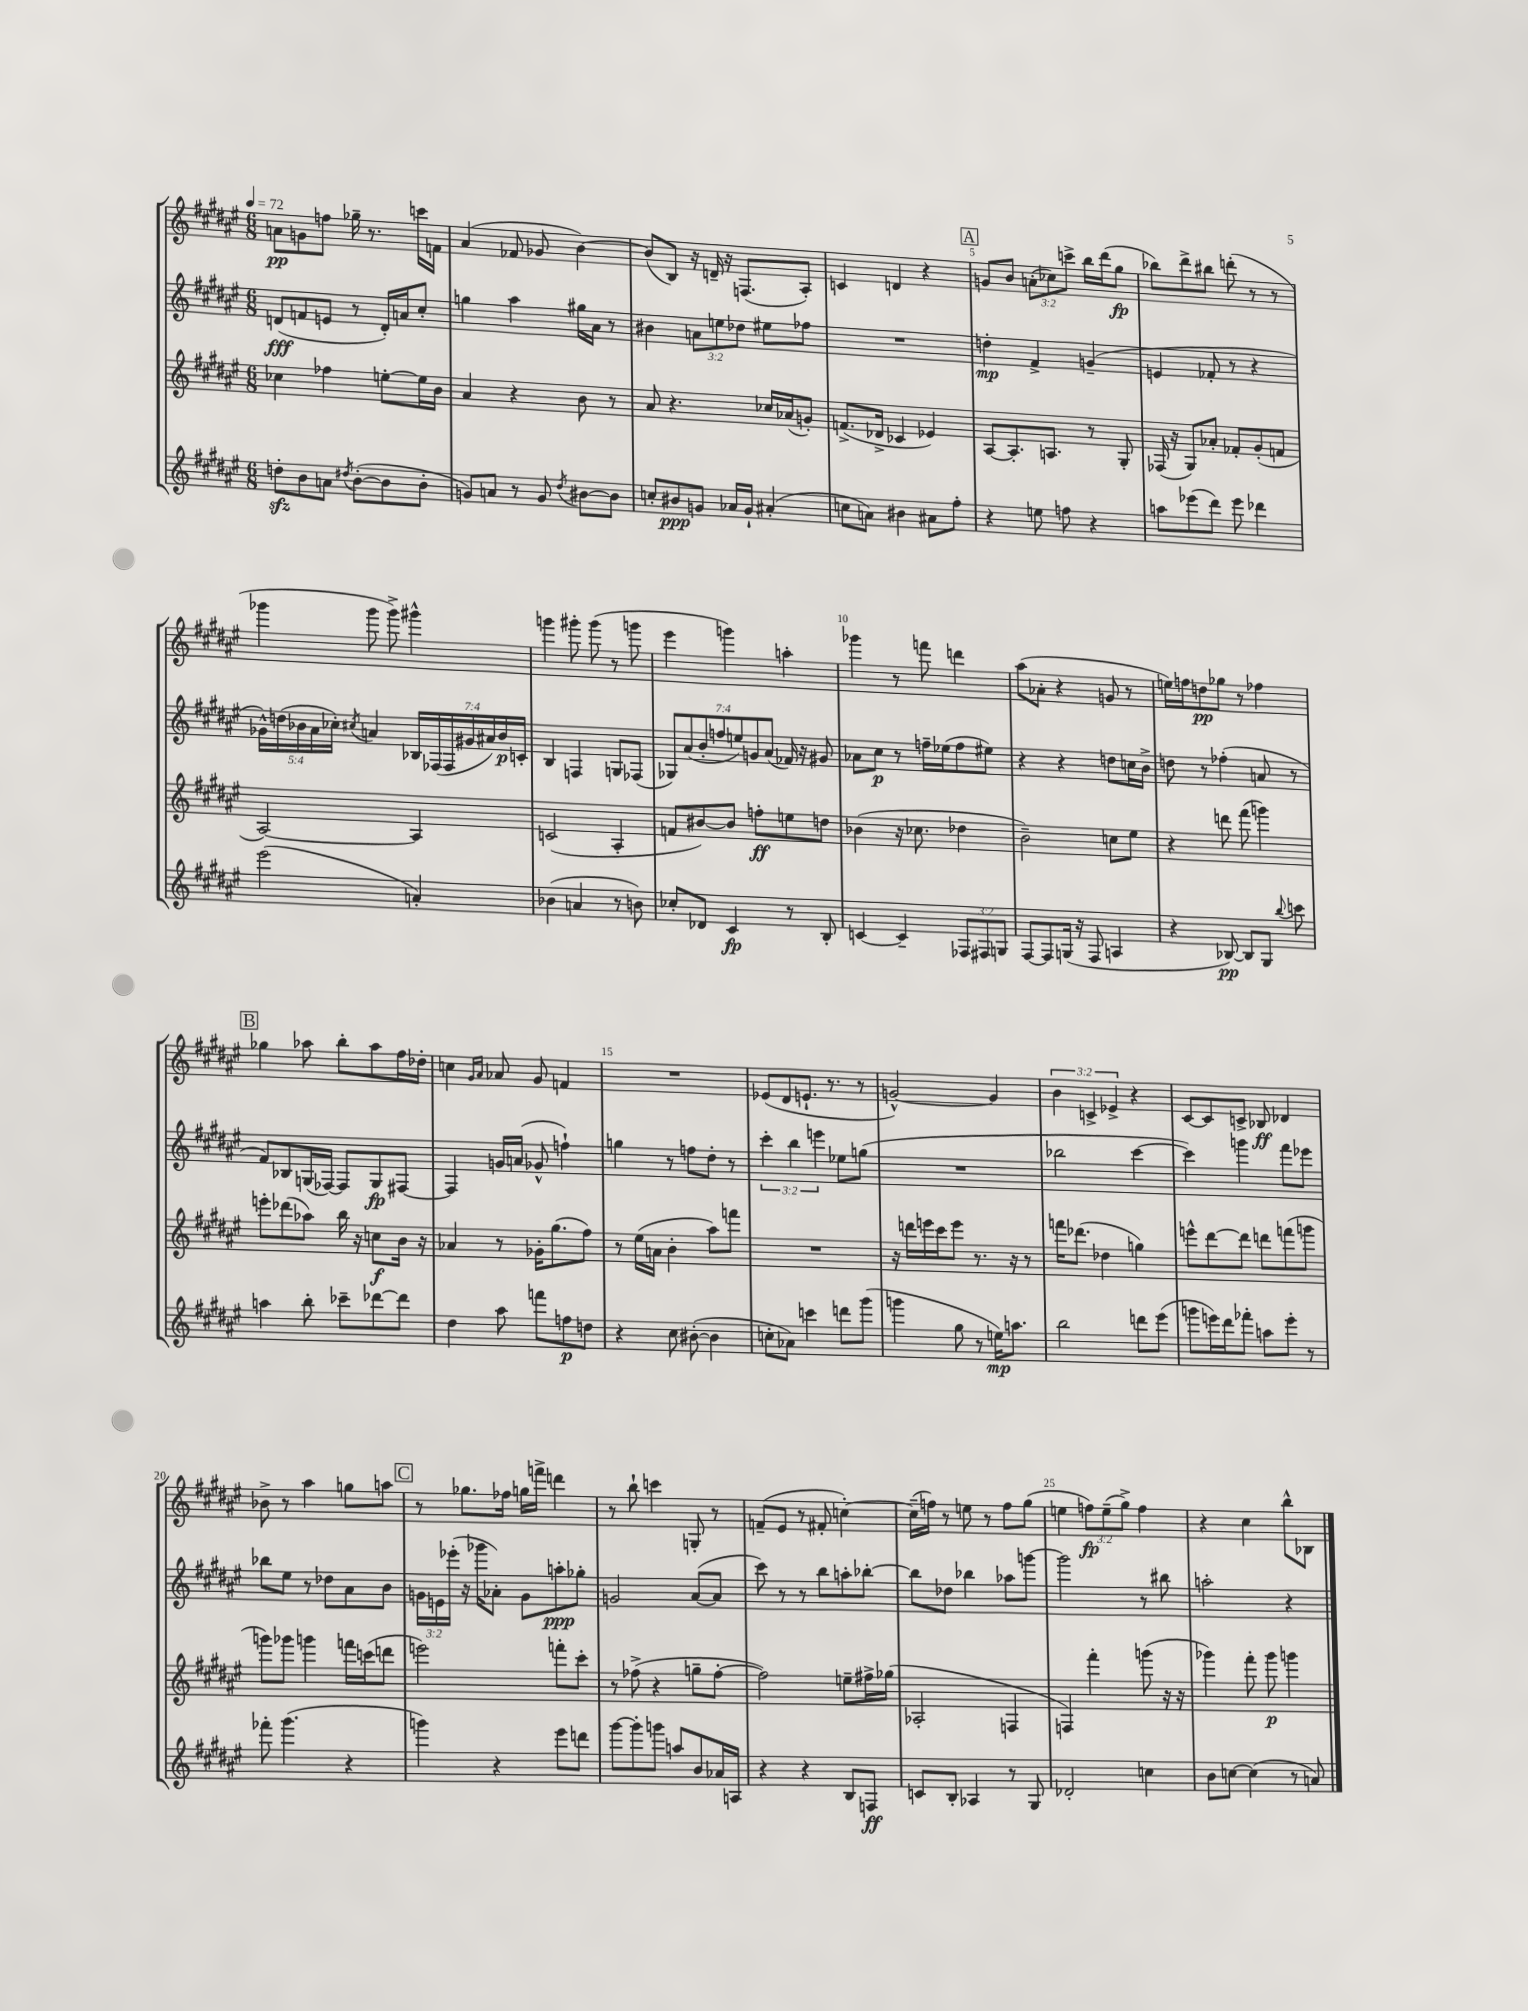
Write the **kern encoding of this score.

**kern	**dynam	**kern	**dynam	**kern	**dynam	**kern	**dynam
*part4	*part4	*part3	*part3	*part2	*part2	*part1	*part1
*staff4	*staff4	*staff3	*staff3	*staff2	*staff2	*staff1	*staff1
*clefG2	*	*clefG2	*	*clefG2	*	*clefG2	*
*k[f#c#g#d#a#e#]	*	*k[f#c#g#d#a#e#]	*	*k[f#c#g#d#a#e#]	*	*k[f#c#g#d#a#e#]	*
*M6/8	*	*M6/8	*	*M6/8	*	*M6/8	*
*MM72	*	*MM72	*	*MM72	*	*MM72	*
=1	=1	=1	=1	=1	=1	=1	=1
8ddnzz'\L	.	4cc-X\	.	(8dn/L	fff	8an\L	pp
8b\	.	.	.	8fn/	.	8gn\	.
8an\J	.	4ff-X\	.	8en/J	.	8ffn\J	.
8qdd#X/	.	.	.	.	.	.	.
([8b'\L	.	.	.	8r	.	16gg-X~\	.
.	.	.	.	.	.	8.r	.
8b\]	.	[8een'\L	.	16d'/LL)	.	.	.
.	.	.	.	16an/J	.	.	.
8b'\J	.	16ee\L]	.	8cc#'/J	.	16cccn\LL	.
.	.	16b\JJ	.	.	.	16fn\JJ	.
=2	=2	=2	=2	=2	=2	=2	=2
8gn/L)	.	4a#/	.	4ggn\	.	(4a#/	.
8an/J	.	.	.	.	.	.	.
8r	.	4r	.	4aa#\	.	8f-X/	.
8g/	.	.	.	.	.	8g-X/	.
8qdd#/	.	.	.	.	.	.	.
[8b#X\L	.	8b\	.	16gg#X\LL	.	[4b\)	.
.	.	.	.	16a#\JJ	.	.	.
8b#\J]	.	8r	.	8r	.	.	.
=3	=3	=3	=3	=3	=3	=3	=3
8ccn'/L	.	8a#/	.	4b#X\	.	(8b/L]	.
8b#X/	ppp	4.r	.	.	.	8B/J)	.
8gn/J	.	.	.	12an\L	.	16r	.
.	.	.	.	.	.	16dn~/	.
.	.	.	.	12een\	.	.	.
16a-X/LL	.	.	.	.	.	16r	.
.	.	.	.	12dd-X\J	.	.	.
16g`/JJ	.	.	.	.	.	(8.Fn/L	.
(4a#X'/	.	16cc-X/LL	.	8ee#X\L	.	.	.
.	.	(16a-X/J	.	.	.	.	.
.	.	8gn'/J)	.	8ff-X\J	.	8A#'/J)	.
=4	=4	=4	=4	=4	=4	=4	=4
8ccn\L	.	(8.fn^/L	.	2.r	.	4cn/	.
8an\J)	.	.	.	.	.	.	.
.	.	16d-X^/Jk	.	.	.	.	.
4b#X\	.	4c-X/	.	.	.	4dn/	.
8a#X\L	.	4e-X/)	.	.	.	4r	.
8ff#'\J	.	.	.	.	.	.	.
!!LO:REH:place=s1:t=A
=5	=5	=5	=5	=5	=5	=5	=5
4r	.	[8A#/L	.	4ddn'\	mp	8gn/L	.
.	.	8.A#'/]	.	.	.	8b/J	.
8een\	.	.	.	4f#^/	.	(12an'\L	.
.	.	8.An/J	.	.	.	.	.
.	.	.	.	.	.	12cc-X\)	.
8ffn\	.	.	.	.	.	.	.
.	.	.	.	.	.	12cccn^\J	.
4r	.	8r	.	(4gn~/	.	16bb\LL	.
.	.	.	.	.	.	(16ddd#\J	.
.	.	8G#'/	.	.	.	8gg#\J	fp
=6	=6	=6	=6	=6	=6	=6	=6
8aan\L	.	(16F-X/	.	4en/	.	8bb-X\L)	.
.	.	16r	.	.	.	.	.
(8eee-X\	.	8G#/L)	.	.	.	8ddd#^\	.
8ddd#\J)	.	8a-X'/J	.	8f-X'/	.	8bb#X\J	.
8eee-\	.	8f-X'/L	.	8r	.	(8dddn'\	.
4ddd-X\	.	(8g#'/	.	4r	.	8r	.
.	.	8fn/J	.	.	.	8r	.
!!LO:LB:g=z
=7	=7	=7	=7	=7	=7	=7	=7
(2eee#\	.	[2A#/)	.	20g-X^^\LL)	.	4ggg-X\	.
.	.	.	.	(20ddn\	.	.	.
.	.	.	.	20b-X\	.	.	.
.	.	.	.	20a#\	.	.	.
.	.	.	.	20cc-X'\JJ)	.	.	.
.	.	.	.	8qcc#X/	.	.	.
.	.	.	.	4an/	.	8ggg-\	.
.	.	.	.	.	.	8ggg-^\)	.
4an'/)	.	4A#/]	.	28B-X/LL	.	4ggg#X^^\	.
.	.	.	.	(28F-X/	.	.	.
.	.	.	.	28F-/	.	.	.
.	.	.	.	28g#X/	.	.	.
.	.	.	.	28a#X/)	.	.	.
.	.	.	.	28b-/	p	.	.
.	.	.	.	28cn'/JJ	.	.	.
=8	=8	=8	=8	=8	=8	=8	=8
(4b-X\	.	(2cn/	.	4B/	.	4gggn\	.
4an/	.	.	.	4Fn/	.	8ggg#X'\	.
.	.	.	.	.	.	(8ggg#\	.
8r	.	4A#'/	.	8Gn/L	.	8r	.
8bn\)	.	.	.	(8F-X/J	.	8gggn\	.
=9	=9	=9	=9	=9	=9	=9	=9
8cc-X'/L	.	8fn/L	.	14G-X/L)	.	4eee#\	.
.	.	.	.	(14a#/	.	.	.
8d-X/J	.	[8b#X/)	.	.	.	.	.
.	.	.	.	14b'/	.	.	.
.	.	.	.	14ffn/	.	.	.
4c#/	fp	8b#/J]	.	.	.	4gggn\)	.
.	.	.	.	14een/)	.	.	.
.	.	.	.	14gn/	.	.	.
.	.	8ffn'\L	ff	.	.	.	.
.	.	.	.	(14a#/J	.	.	.
8r	.	8een\	.	16f-X/)	.	4aan'\	.
.	.	.	.	16r	.	.	.
8B'/	.	8ddn\J	.	8g#X/	.	.	.
=10	=10	=10	=10	=10	=10	=10	=10
[4cn/	.	(4b-X\	.	8a-X\L	.	4ggg-X\	.
.	.	.	.	8cc#\J	p	.	.
4c~/]	.	16r	.	8r	.	8r	.
.	.	8.cc-X\	.	.	.	.	.
.	.	.	.	16ffn~\LL	.	8fffn\	.
.	.	.	.	(16ee-X\J	.	.	.
12F-X/L	.	4dd-X\	.	8ff\	.	4dddn\	.
12F#X/	.	.	.	.	.	.	.
.	.	.	.	8ee#X\J)	.	.	.
12Gn/J	.	.	.	.	.	.	.
=11	=11	=11	=11	=11	=11	=11	=11
[8F#/L	.	2b~\)	.	4r	.	(8aa#\L	.
8F#/]	.	.	.	.	.	8a-X'\J	.
(16Gn/Jk	.	.	.	4r	.	4r	.
16r	.	.	.	.	.	.	.
8F#/	.	.	.	.	.	.	.
4An/	.	8ccn\L	.	8ddn\L	.	8gn/	.
.	.	8ee#\J	.	16ccn\L	.	8r	.
.	.	.	.	16b^\JJ	.	.	.
=12	=12	=12	=12	=12	=12	=12	=12
4r	.	4r	.	8ddn\	.	16een\LL)	.
.	.	.	.	.	.	16ffn\J	.
.	.	.	.	8r	.	8ddn\	pp
[8B-X/)	pp	8dddn\	.	(4ff-X'\	.	8gg-X\J	.
8B-/L]	.	(8fff#\	.	.	.	8r	.
8G#/J	.	4gggn\)	.	8an/	.	4ff-X\	.
8qqbb/	.	.	.	.	.	.	.
8cccn\	.	.	.	8r	.	.	.
!!LO:LB:g=z
!!LO:REH:place=s1:t=B
=13	=13	=13	=13	=13	=13	=13	=13
4aan\	.	8eeen'\L	.	8f#/L)	.	4gg-X\	.
.	.	(8ddd-X\	.	8B-X/	.	.	.
8bb'\	.	8aa-X\J)	.	(16Gn/L	.	8aa-X\	.
.	.	.	.	[16F-X/JJ)	.	.	.
8ccc-X~\L	.	16bb\	.	8F-/L]	.	8bb'\L	.
.	.	16r	.	.	.	.	.
[8ddd-X\	.	8ccn\L	f	8G/	fp	8aa-\	.
8ddd-\J]	.	16b\Jk	.	[8F#X/J	.	16ff#\L	.
.	.	16r	.	.	.	16dd-X'\JJ	.
=14	=14	=14	=14	=14	=14	=14	=14
4dd#\	.	4a-X/	.	4F#/]	.	4ccn\	.
.	.	.	.	.	.	16qqg#/LL	.
.	.	.	.	.	.	16qqa#/JJ	.
8aa#\	.	8r	.	16gn/LL	.	8a-X/	.
.	.	.	.	(16an/JJ	.	.	.
8fffn\L	.	16g-X'\KL	.	8g-X^^/	.	8g#/	.
.	.	(8.gg#\	.	.	.	.	.
8ffn\	p	.	.	4ffn`\)	.	4fn/	.
8ddn\J	.	8ff#\J)	.	.	.	.	.
=15	=15	=15	=15	=15	=15	=15	=15
4r	.	8r	.	4ggn\	.	2.r	.
.	.	(16ee#\LL	.	.	.	.	.
.	.	16an\JJ	.	.	.	.	.
8cc#\	.	4b'\	.	8r	.	.	.
([8b#X'\	.	.	.	8ffn\L	.	.	.
4b#\]	.	8aa#\L)	.	8dd#'\J	.	.	.
.	.	8fffn\J	.	8r	.	.	.
=16	=16	=16	=16	=16	=16	=16	=16
8ccn'\L	.	2.r	.	6ccc#'\	.	(8e-X/L	.
8a-X\J)	.	.	.	.	.	8d#/	.
.	.	.	.	6bb\	.	.	.
4cccn\	.	.	.	.	.	8.en`/J	.
.	.	.	.	6eeen\	.	.	.
.	.	.	.	.	.	8.r	.
8dddn\L	.	.	.	8ee-X\L	.	.	.
(8ggg#\J	.	.	.	(8ggn\J	.	8r	.
=17	=17	=17	=17	=17	=17	=17	=17
4gggn\	.	16r	.	2.r	.	[2gn^^/)	.
.	.	16dddn\LL	.	.	.	.	.
.	.	16eeen\	.	.	.	.	.
.	.	16ccc#\J	.	.	.	.	.
8gg#\	.	8eee\J	.	.	.	.	.
8r	.	8.r	.	.	.	.	.
16een\KL)	mp	.	.	.	.	4g/]	.
8.aan\J	.	16r	.	.	.	.	.
.	.	8r	.	.	.	.	.
=18	=18	=18	=18	=18	=18	=18	=18
2bb\	.	16fffn\KL	.	2bb-X\	.	6b\	.
.	.	(8.ddd-X\J	.	.	.	.	.
.	.	.	.	.	.	6cn^/	.
.	.	4dd-X\	.	.	.	.	.
.	.	.	.	.	.	6e-X^/	.
8dddn\L	.	4ggn\)	.	[4ccc#\	.	4r	.
(8eee#\J	.	.	.	.	.	.	.
=19	=19	=19	=19	=19	=19	=19	=19
8gggn\L	.	8eeen^^\L	.	4ccc#\])	.	[8c#/L	.
16eeen\L)	.	[8ddd#\	.	.	.	8c#/]	.
16ddd#\J	.	.	.	.	.	.	.
8fff-X'\J	.	8ddd#\J]	.	4gggn\	.	8cn^/J	.
8aan\L	.	8dddn\L	.	.	.	8B-X/	ff
8eee'\J	.	(8fffn\	.	8fff#\L	.	4d-X/	.
8r	.	8gggn\J	.	8eee-X\J	.	.	.
!!LO:LB:g=z
=20	=20	=20	=20	=20	=20	=20	=20
8fff-X'\	.	8gggn\L)	.	8bb-X\L	.	8b-X^\	.
(4.ggg#\	.	8ggg-X\J	.	8ee#\J	.	8r	.
.	.	4gggn\	.	8r	.	4aa#\	.
.	.	.	.	8dd-X\L	.	.	.
4r	.	16fffn\LL	.	8a#\	.	8ggn\L	.
.	.	(16cccn\J	.	.	.	.	.
.	.	8dddn\J	.	8b\J	.	8aan\J	.
!!LO:REH:place=s1:t=C
=21	=21	=21	=21	=21	=21	=21	=21
4gggn\)	.	2eeen\)	.	24gn\LL	.	8r	.
.	.	.	.	24en\	.	.	.
.	.	.	.	(24eee-X'\JJ	.	.	.
.	.	.	.	16r	.	8.gg-X\L	.
.	.	.	.	16ggg-X\KL	.	.	.
4r	.	.	.	8a-X'\J)	.	.	.
.	.	.	.	.	.	16ff-X\Jk	.
.	.	.	.	8g\L	.	16ggn\LL	.
.	.	.	.	.	.	16fffn^\JJ	.
8eee#\L	.	8fffn'\L	.	8aan'\	ppp	4dddn\	.
8dddn\J	.	8ccc#'\J	.	8gg-X'\J	.	.	.
=22	=22	=22	=22	=22	=22	=22	=22
[8ggg#\L	.	8r	.	2gn/	.	8r	.
8ggg#'\]	.	(8ff-X^\	.	.	.	8bb`\	.
8gggn\J	.	4r	.	.	.	4cccn\	.
8aan/L	.	.	.	.	.	.	.
8b/	.	8ggn~\L	.	([8a#/L	.	8Gn'/	.
16a-X/L	.	[8ff-'\J	.	8a#/J]	.	8r	.
16An/JJ	.	.	.	.	.	.	.
=23	=23	=23	=23	=23	=23	=23	=23
4r	.	2ff-\])	.	8ccc#\)	.	(8fn~/L	.
.	.	.	.	8r	.	8e#/J	.
4r	.	.	.	8r	.	8r	.
.	.	.	.	8bb\L	.	8f#X'/	.
8B/L	.	8een~\L	.	8aan'\	.	[4ccn'\)	.
8Fn/J	ff	16ff#X^\L	.	[8bb-X'\J	.	.	.
.	.	(16gg-X\JJ	.	.	.	.	.
=24	=24	=24	=24	=24	=24	=24	=24
8cn/L	.	2A-X'/	.	8bb-\L]	.	(16cc~\LL]	.
.	.	.	.	.	.	16ffn\JJ)	.
8B'/J	.	.	.	8dd-X\J	.	8r	.
4A-X/	.	.	.	4bb-X\	.	8een\	.
.	.	.	.	.	.	8r	.
8r	.	4Fn/	.	8aa-X\L	.	8ff\L	.
8G#/	.	.	.	[8gggn\J	.	(8gg#\J	.
=25	=25	=25	=25	=25	=25	=25	=25
2d-X'/	.	4Fn/)	.	2ggg\]	.	4een\	.
.	.	4fff#'\	.	.	.	12ffn\L)	fp
.	.	.	.	.	.	(12ee~\	.
.	.	.	.	.	.	12gg#^\J)	.
4ccn\	.	(8gggn\	.	8r	.	4ff\	.
.	.	16r	.	8bb#X\	.	.	.
.	.	16r	.	.	.	.	.
=26	=26	=26	=26	=26	=26	=26	=26
8b\L	.	4ggg-X\)	.	2aan'\	.	4r	.
[8ccn\J	.	.	.	.	.	.	.
(4cc\]	.	8fff#'\	.	.	.	4cc#\	.
.	.	8ggg-\	p	.	.	.	.
8r	.	4gggn\	.	4r	.	8bb^^\L	.
8an/)	.	.	.	.	.	8B-X\J	.
==	==	==	==	==	==	==	==
*-	*-	*-	*-	*-	*-	*-	*-
